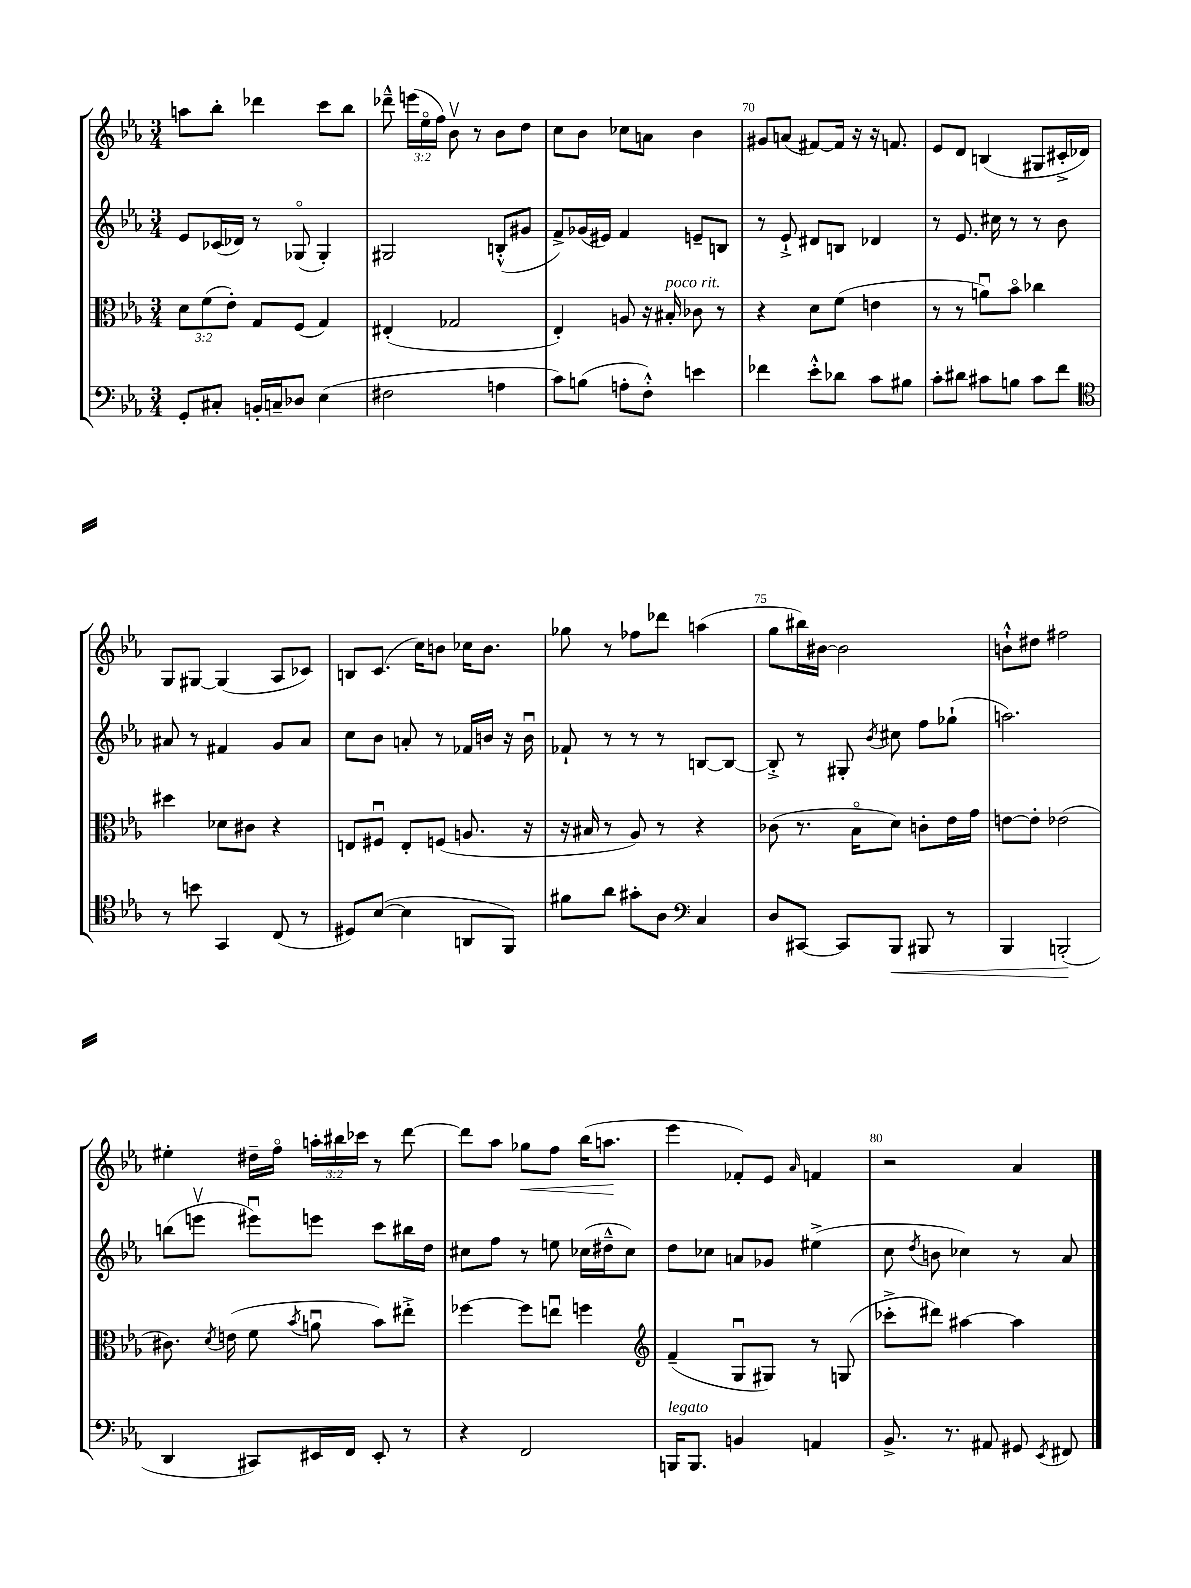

**kern	**kern	**kern	**kern
*staff4	*staff3	*staff2	*staff1
*clefF4	*clefC3	*clefG2	*clefG2
*k[b-e-a-]	*k[b-e-a-]	*k[b-e-a-]	*k[b-e-a-]
*M3/4	*M3/4	*M3/4	*M3/4
8GG'	12d	8e-	8aa
.	(12f	.	.
8C#'	.	(16c-	8bb-'
.	12e-')	.	.
.	.	16d-)	.
16BB'	8G	8r	4ddd-
16C~	.	.	.
8D-	(8F	(8G-o	.
(4E-	4G)	4G-')	8ccc
.	.	.	8bb-
=	=	=	=
2F#	(4E#'	2G#	8ddd-~^^
.	.	.	(24eee
.	.	.	24ee-o
.	.	.	24ff)
.	2G-	.	8b-v
.	.	.	8r
4A	.	(8B'^^	8b-
.	.	8g#	8dd
=	=	=	=
8c)	4E-')	8f^)	8cc
(8B	.	(16g-	8b-
.	.	16e#)	.
8A'	8A	4f	8cc-
8F'^^)	16r	.	8a
.	16B#'	.	.
4e	8c-	8e~	4b-
.	8r	8B	.
=	=	=	=
4f-	4r	8r	8g#
.	.	8e-`^	(8a
8e-'^^	8d	8d#	[8f#)
8d-	(8f	8B	16f#]
.	.	.	16r
8c	4e	4d-	16r
.	.	.	8.f
8B#	.	.	.
=	=	=	=
8c'	8r	8r	8e-
8d#	8r	8.e-	8d
8c#	8au)	.	(4B
.	.	16cc#	.
8B	8b-o	8r	.
8c#	4cc-	8r	8G#
8f	.	8b-	16c#'^
.	.	.	16d-)
=	=	=	=
*clefC4	*	*	*
8r	4dd#	8a#	8G
8b	.	8r	[8G#
4GG	8d-	4f#	(4G#]
.	8c#	.	.
(8C	4r	8g	8A-
8r	.	8a#	8c-)
=	=	=	=
8D#)	8E	8cc	8B
([8B-	8F#u	8b-	(8.c
4B-]	8E'	8a'	.
.	.	.	16cc)
.	(8F	8r	8b
8AA	8.A	16f-	16cc-
.	.	16b	8.b
8FF)	.	16r	.
.	16r	16bu	.
=	=	=	=
8f#	16r	8f-`	8gg-
.	16B#	.	.
8a-	8r	8r	8r
8g#'	8A-)	8r	8ff-
8A-	8r	8r	8ddd-
*clefF4	*	*	*
4C	4r	[8B	(4aa
.	.	8B_	.
=	=	=	=
8D	(8c-	8B'^]	8gg
[8CC#	8.r	8r	16bb#)
.	.	.	[16b#
8CC#]	.	8G#'	2b#]
.	16B-o	.	.
.	.	8qb-	.
8BBB-	8d)	8cc#	.
8BBB#	8c'	8ff	.
8r	16e-	(8gg-`	.
.	16g	.	.
=	=	=	=
4BBB-	[8e	2.aa)	8b`^^
.	8e']	.	8dd#
(2BBB'	(2e-	.	2ff#
=	=	=	=
4DD	8.c#)	(8bb	4ee#'
.	.	8eeev	.
.	8qd	.	.
.	(16e	.	.
8CC#)	8f	8eee#u)	16dd#~
.	.	.	16ffo
.	8qb-	.	.
16EE#	8au	8eee	24aa'
.	.	.	24bb#
16FF	.	.	.
.	.	.	24ccc-
8EE#'	8b-)	8ccc	8r
8r	8ee#'^	16bb#	[8ddd
.	.	16dd	.
=	=	=	=
4r	[4ff-	8cc#	8ddd]
.	.	8ff	8aa-
2FF	8ff-]	8r	8gg-
.	8eeu	8ee	8ff
.	4ff	(16cc-	(16bb-
.	.	16dd#~^^	8.aa
.	.	8cc-)	.
=	=	=	=
*	*clefG2	*	*
16BBB	(4f~	8dd	4eee-
8.BBB	.	.	.
.	.	8cc-	.
4BB	8Gu	8a	8f-')
.	8G#)	8g-	8e-
.	.	.	16qqa-
4AA	8r	(4ee#^	4f
.	(8G	.	.
=	=	=	=
8.BB-^	8ccc-'^	8cc	2r
.	.	8qdd	.
.	8ddd#)	8b	.
8.r	.	.	.
.	[4aa#	4cc-)	.
8AA#	.	.	.
8GG#	4aa#]	8r	4a-
8qEE-	.	.	.
8FF#	.	8a-	.
==	==	==	==
*-	*-	*-	*-
